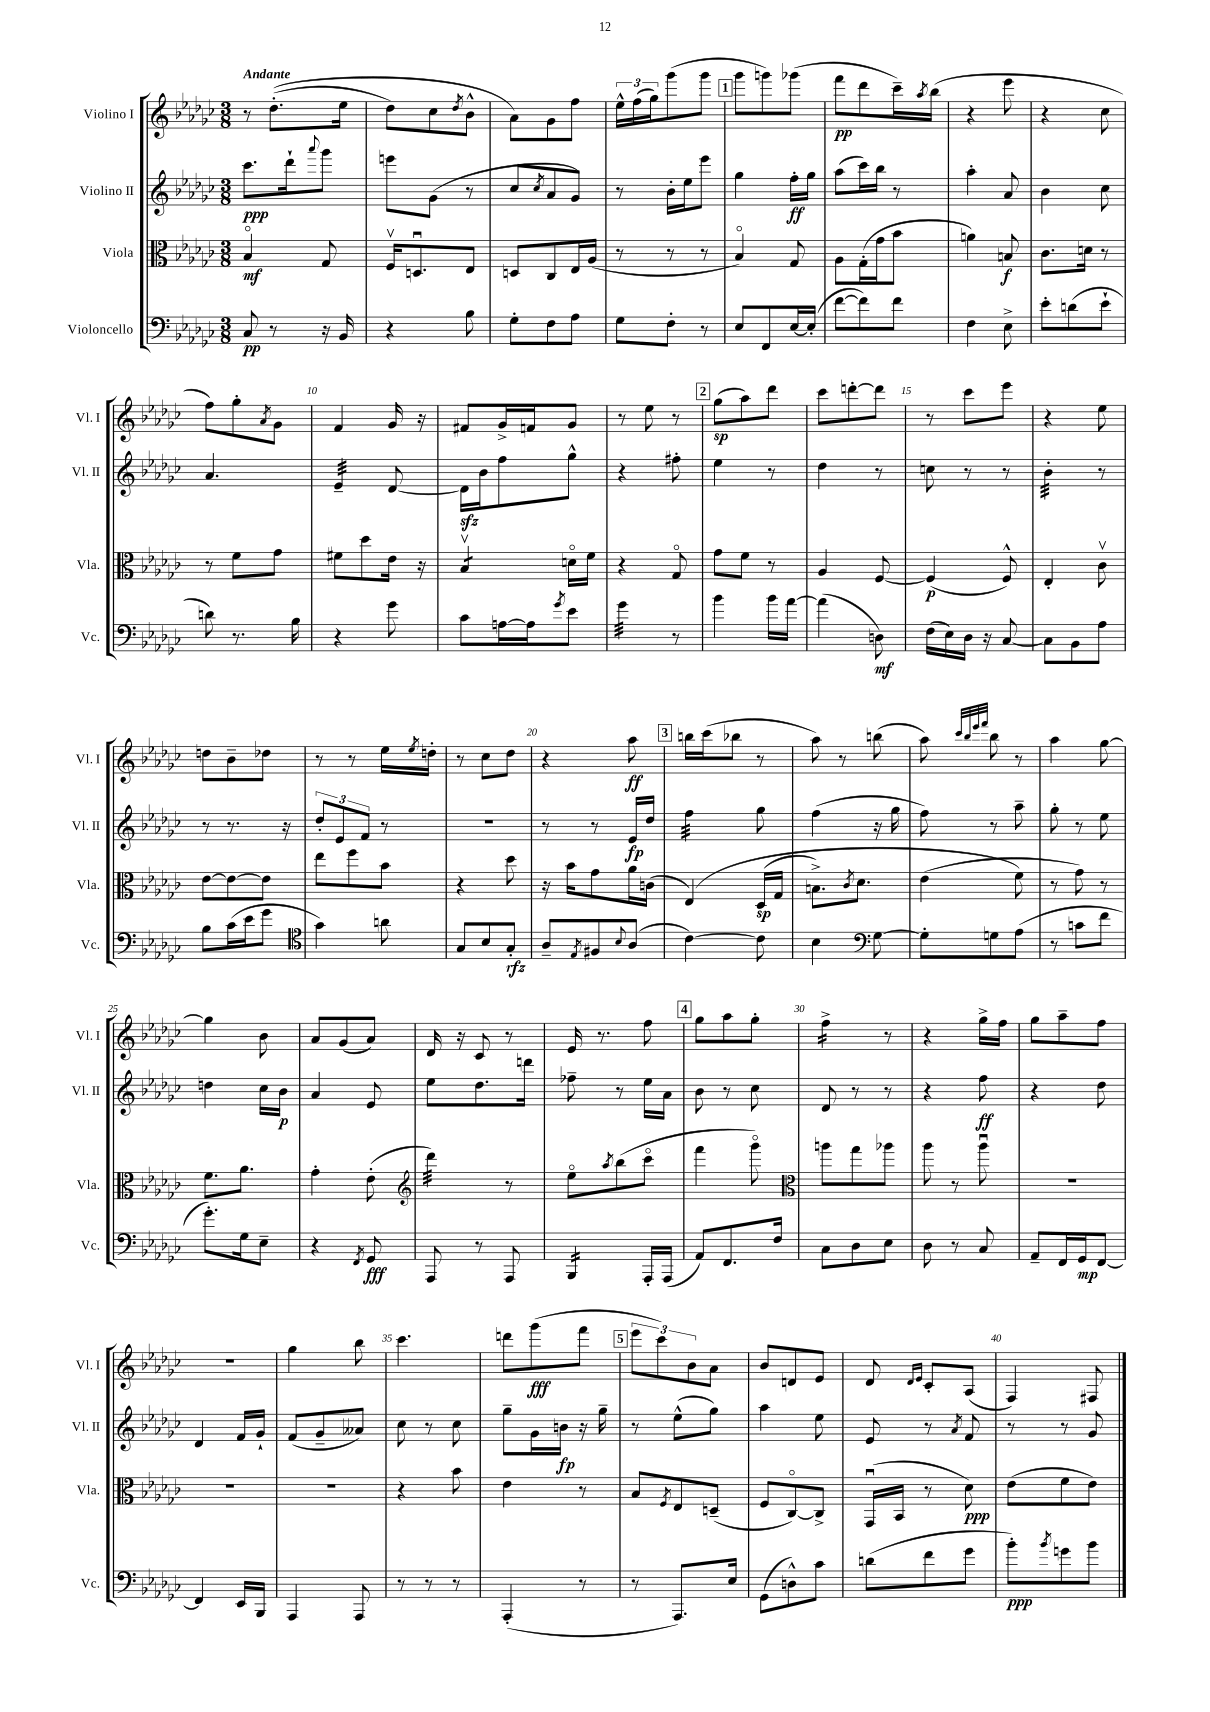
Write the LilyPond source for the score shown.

<<
\new StaffGroup <<
\new Staff = "s0" \with { instrumentName = "Violino I" shortInstrumentName = "Vl. I" } {
    \clef treble \key ges \major \numericTimeSignature \time 3/8 \tempo "Andante"
    r8 des''8.-.(\( ees''16 |
    des''8) ces''8 \acciaccatura { des''8 } bes'8-^ |
    aes'8\) ges'8 f''8 |
    \tuplet 3/2 { ees''16-^ f''16( ges''16) } ges'''8( ges'''8 |
    \mark \markup { \box "1" } ges'''8 g'''8) ges'''8( |
    f'''8\pp des'''8 ces'''16--) \acciaccatura { aes''8 } bes''16( |
    r4 ees'''8 |
    r4 ces''8 |
    f''8) ges''8-. \acciaccatura { aes'8 } ges'8 |
    f'4 ges'16 r16 |
    fis'8 ges'16-> f'16 ges'8 |
    r8 ees''8 r8 |
    \mark \markup { \box "2" } ges''8\sp( aes''8) des'''8 |
    ces'''8 d'''8~-. d'''8 |
    r8 ces'''8 ees'''8 |
    r4 ees''8 |
    d''8 bes'8-- des''8 |
    r8 r8 ees''16 \acciaccatura { ees''8 } d''16-. |
    r8 ces''8 des''8 |
    r4 aes''8\ff |
    \mark \markup { \box "3" } b''16 ces'''16( bes''8 r8 |
    aes''8) r8 b''8( |
    aes''8) \grace { ces'''32 bes''32 ees'''32 f'''32 } bes''8 r8 |
    aes''4 ges''8~ |
    ges''4 bes'8 |
    aes'8 ges'8( aes'8) |
    des'16 r16 ces'8 r8 |
    ees'16 r8. f''8 |
    \mark \markup { \box "4" } ges''8 aes''8 ges''8-. |
    f''4:16-> r8 |
    r4 ges''16-> f''16 |
    ges''8 aes''8-- f''8 |
    R4. |
    ges''4 bes''8 |
    ces'''4. |
    d'''8 ges'''8\fff( f'''8 |
    \mark \markup { \box "5" } \tuplet 3/2 { ees'''8 ces'''8) bes'8 } aes'8 |
    bes'8 d'8 ees'8 |
    des'8 \grace { des'16 ees'16 } ces'8-. aes8( |
    f4) fis8 \bar "|." |
}
\new Staff = "s1" \with { instrumentName = "Violino II" shortInstrumentName = "Vl. II" } {
    \clef treble \key ges \major \numericTimeSignature \time 3/8
    ces'''8.\ppp des'''16-! \appoggiatura { aes'''8 } ges'''8 |
    e'''8 ges'8( r8 |
    ces''8 \acciaccatura { ces''8 } aes'8 ges'8) |
    r8 bes'16-. ees''16 ees'''8 |
    \mark \markup { \box "1" } ges''4 f''16-.\ff ges''16 |
    aes''8( ces'''16) bes''16 r8 |
    aes''4-. aes'8 |
    bes'4 ces''8 |
    aes'4. |
    ees'4:32-- des'8~ |
    des'16\sfz bes'16 f''8 ges''8-^ |
    r4 fis''8-. |
    \mark \markup { \box "2" } ees''4 r8 |
    des''4 r8 |
    c''8 r8 r8 |
    bes'4:32-. r8 |
    r8 r8. r16 |
    \tuplet 3/2 { des''8-. ees'8 f'8 } r8 |
    R4. |
    r8 r8 ees'16\fp des''16 |
    \mark \markup { \box "3" } f''4:32 ges''8 |
    f''4( r16 ges''16 |
    f''8) r8 aes''8-- |
    ges''8-. r8 ees''8 |
    d''4 ces''16 bes'16\p |
    aes'4 ees'8 |
    ees''8 des''8. d'''16 |
    fes''8-- r8 ees''16 aes'16 |
    \mark \markup { \box "4" } bes'8 r8 ces''8 |
    des'8 r8 r8 |
    r4 f''8\ff |
    r4 des''8 |
    des'4 f'16 ges'16-! |
    f'8( ges'8-- aeses'8) |
    ces''8 r8 ces''8 |
    ges''8-- ges'16 b'16\fp r16 ges''16-- |
    \mark \markup { \box "5" } r8 ees''8-^( ges''8) |
    aes''4 ees''8 |
    ees'8 r8 \acciaccatura { aes'8 } f'8 |
    r8 r8 ges'8 \bar "|." |
}
\new Staff = "s2" \with { instrumentName = "Viola" shortInstrumentName = "Vla." } {
    \clef alto \key ges \major \numericTimeSignature \time 3/8
    bes4\flageolet\mf ges8 |
    f16\upbow d8.\downbow ees8 |
    d8 ces8 ees16 aes16( |
    r8 r8 r8 |
    \mark \markup { \box "1" } bes4\flageolet) ges8 |
    aes8 ges16-.( ges'16 bes'8 |
    a'4) b8\f |
    ces'8. d'16 r8 |
    r8 f'8 ges'8 |
    fis'8 des''8 ees'16 r16 |
    bes4:8\upbow d'16\flageolet f'16 |
    r4 ges8\flageolet |
    \mark \markup { \box "2" } ges'8 f'8 r8 |
    aes4 f8~ |
    f4\p( f8-^) |
    ees4-. ces'8\upbow |
    ees'8~ ees'8~ ees'8 |
    ees''8 f''8 bes'8 |
    r4 des''8 |
    r16 bes'16 ges'8 aes'16 c'16( |
    \mark \markup { \box "3" } ees4)\( des16\sp( ges16 |
    b8.->) \acciaccatura { ces'8 } des'8. |
    ees'4( f'8\) |
    r8 ges'8) r8 |
    f'8. aes'8. |
    ges'4-. ees'8-.( |
    \clef treble des'''4:32) r8 |
    ees''8\flageolet \acciaccatura { aes''8 } bes''8( ces'''8\flageolet |
    \mark \markup { \box "4" } f'''4 ges'''8\flageolet) |
    \clef alto a''8 ges''8 aes''8 |
    aes''8 r8 aes''8\downbow |
    R4. |
    R4. |
    R4. |
    r4 bes'8 |
    ees'4 r8 |
    \mark \markup { \box "5" } bes8 \acciaccatura { f8 } ees8 d8--( |
    f8 ces8~\flageolet) ces8-> |
    ges,16\downbow( bes,16 r8 des'8\ppp) |
    ees'8( f'8 ees'8) \bar "|." |
}
\new Staff = "s3" \with { instrumentName = "Violoncello" shortInstrumentName = "Vc." } {
    \clef bass \key ges \major \numericTimeSignature \time 3/8
    ces8\pp r8 r16 bes,16 |
    r4 bes8 |
    ges8-. f8 aes8 |
    ges8 f8-. r8 |
    \mark \markup { \box "1" } ees8 f,8 ees16~ ees16-.( |
    f'8~ f'8) f'8 |
    f4 ees8-> |
    ees'8-. d'8( ees'8-! |
    d'8) r8. bes16 |
    r4 ges'8 |
    ces'8 a16~ a16 \acciaccatura { ges'8 } ees'8 |
    ges'4:32 r8 |
    \mark \markup { \box "2" } bes'4 bes'16 aes'16~ |
    aes'4( d8\mf) |
    f16( ees16) des16 r16 ces8~ |
    ces8 bes,8 aes8 |
    bes8 ces'16( ees'16 ges'8 |
    \clef tenor ges'4) a'8 |
    ges8 bes8 ges8-.\rfz |
    aes8-- \acciaccatura { ees8 } fis8 \appoggiatura { bes8 } aes8( |
    \mark \markup { \box "3" } ces'4~) ces'8 |
    bes4 \clef bass ges8~ |
    ges8-. g8 aes8( |
    r8 c'8 f'8 |
    ges'8.-.) ges16 ees8-- |
    r4 \acciaccatura { f,8 } ges,8\fff |
    aes,,8 r8 aes,,8 |
    bes,,4:16 aes,,16-. aes,,16( |
    \mark \markup { \box "4" } aes,8) f,8. f16 |
    ces8 des8 ees8 |
    des8 r8 ces8 |
    aes,8-- f,16 ges,16\mp f,8~ |
    f,4 ees,16 bes,,16 |
    aes,,4 aes,,8 |
    r8 r8 r8 |
    aes,,4-.( r8 |
    \mark \markup { \box "5" } r8 aes,,8.) ees16 |
    ges,8( d8-^) ces'8 |
    d'8( f'8 ges'8 |
    bes'8-.\ppp) \acciaccatura { bes'8 } g'8 bes'8 \bar "|." |
}
>>
>>
\layout { \context { \Score \override BarNumber.break-visibility = ##(#f #t #t) barNumberVisibility = #(every-nth-bar-number-visible 5) } }
